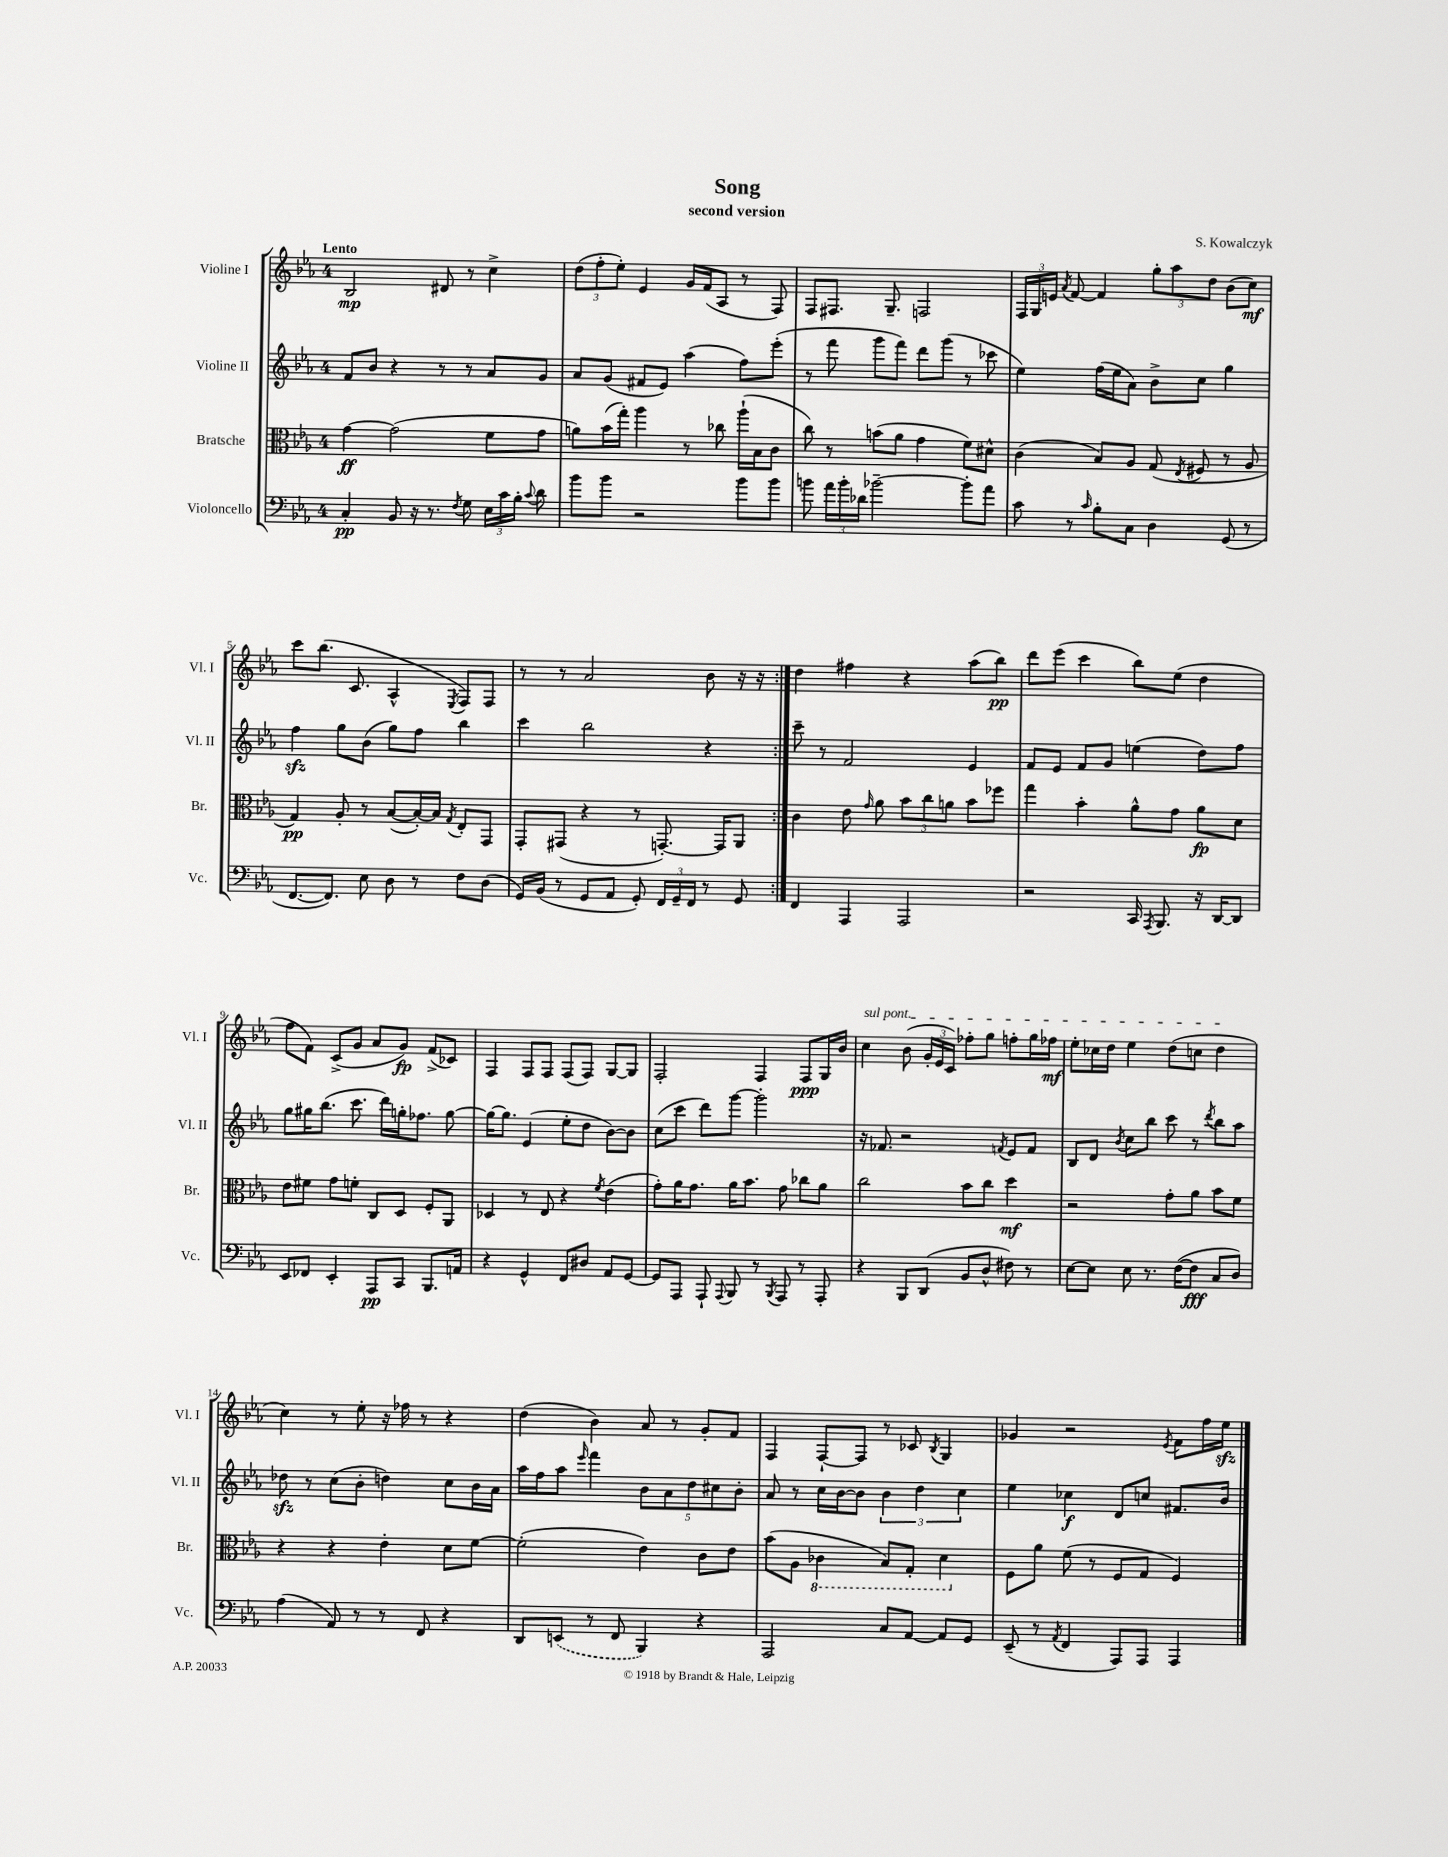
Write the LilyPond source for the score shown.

\header { title = "Song" composer = "S. Kowalczyk" subtitle = "second version" }
<<
\new StaffGroup <<
\new Staff = "s0" \with { instrumentName = "Violine I" shortInstrumentName = "Vl. I" } {
    \clef treble \key ees \major \once \override Staff.TimeSignature.style = #'single-digit \time 4/4 \tempo "Lento"
    \autoBeamOff \repeat volta 2 { bes2\mp dis'8 r8 c''4-> |
    \tuplet 3/2 { d''8[( f''8-. ees''8]-.) } ees'4 g'16[ f'16( aes8] r8 f8) |
    f8[ fis8.] g8.-- f2 |
    \tuplet 3/2 { f16[ g16 e'16] } \acciaccatura { aes'8 } f'8~ f'4 \tuplet 3/2 { g''8[-. aes''8 d''8] } bes'8[( c''8]\mf) |
    c'''8[ bes''8.]( c'8. aes4-^ \acciaccatura { ees8 } f8[) f8] |
    r8 r8 aes'2 bes'8 r16 r16 | }
    d''4 fis''4 r4 aes''8[( bes''8]\pp) |
    d'''8[ ees'''8]( c'''4 bes''8[) ees''8]( d''4 |
    f''8[ f'8]) c'8[->( g'8] aes'8[ g'8]\fp) f'8[->( ces'8]) |
    f4 f8[ f8] f8[( f8]) g8[~ g8] |
    f2-. f4 f8[\ppp g16 bes'16] |
    \once \override TextSpanner.bound-details.left.text = \markup { \italic "sul pont." } c''4\startTextSpan bes'8( \tuplet 3/2 { g'16[-. ees'16 c'16]) } fes''8[-. g''8] f''8[-. g''16 fes''16]\mf |
    ees''8[-. ces''16 d''16] ees''4 d''8[( c''8] d''4\stopTextSpan |
    c''4) r8 ees''8-. r16 fes''16 r8 r4 |
    d''4( bes'4) aes'8 r8 g'8[-. f'8] |
    f4 f8[~-! f8] r8 ces'8 \acciaccatura { bes8 } g4 |
    ges'4 r2 \acciaccatura { ees'8 } f'8[ f''16 ees''16]\sfz \bar "|." |
}
\new Staff = "s1" \with { instrumentName = "Violine II" shortInstrumentName = "Vl. II" } {
    \clef treble \key ees \major \once \override Staff.TimeSignature.style = #'single-digit \time 4/4
    \autoBeamOff \repeat volta 2 { f'8[ bes'8] r4 r8 r8 aes'8[ g'8] |
    aes'8[ g'8]( fis'8[ ees'8]) aes''4( f''8[) ees'''8]-.( |
    r8 f'''8 g'''8[ f'''8]) d'''8[ g'''8]( r8 ces'''8 |
    ees''4) f''16[( ees''16 aes'8]) bes'8[-> c''8] g''4 |
    f''4\sfz g''8[ bes'8]( g''8[) f''8] bes''4 |
    c'''4 bes''2 r4 | }
    c'''8-- r8 f'2 ees'4 |
    f'8[ ees'8] f'8[ g'8] e''4( d''8[) f''8] |
    g''8[ gis''16 bes''8.]( c'''8. d'''16[) g''16-. fes''8.] g''8~ |
    g''16[~ g''8.] ees'4( ees''8[-. d''8] bes'8[~) bes'8] |
    c''8[( c'''8] d'''8[) g'''8]~ g'''2-. |
    r16 fes'8. r2 \acciaccatura { f'8 } ees'8[ f'8] |
    bes8[ d'8] \acciaccatura { bes'8 } c''8[ bes''8] c'''8 r8 \acciaccatura { d'''8 } bes''8[ aes''8] |
    des''8\sfz r8 c''8[( bes'8]-. d''4) c''8[ bes'16 aes'16] |
    aes''16[ f''16 aes''8] \grace { ees'''16 } f'''4 \tuplet 5/4 { bes'8[ aes'8 d''8 cis''8 bes'8]-. } |
    aes'8 r8 c''16[ bes'16~ bes'8] \tuplet 3/2 { bes'4 d''4 c''4 } |
    ees''4 ces''4\f d'8[ c''8] fis'8.[ bes'16] \bar "|." |
}
\new Staff = "s2" \with { instrumentName = "Bratsche" shortInstrumentName = "Br." } {
    \clef alto \key ees \major \once \override Staff.TimeSignature.style = #'single-digit \time 4/4
    \autoBeamOff \repeat volta 2 { g'4~\ff g'2( f'8[ g'8] |
    a'8[) bes'16( g''16]-.) aes''4 r8 ces''8 aes''16[-!( bes16 c'8] |
    c''8) r8 b'8[( aes'8] g'4 f'8[) dis'8]-^ |
    c'4( bes8[) aes8] g8( \acciaccatura { ees8 } fis8 r8 aes8 |
    g4\pp) aes8-. r8 bes8[~( bes16~-.) bes16] \acciaccatura { g8 } ees8[-. g,8] |
    g,8[-. gis,8]( r4 r8 g,8.~-.) g,16[ aes,8] | }
    c'4 ees'8 \grace { g'16 } aes'8 \tuplet 3/2 { bes'8[ c''8 a'8] } bes'8[ fes''8] |
    g''4 bes'4-. aes'8[-^ g'8] aes'8[\fp d'8] |
    ees'8[ fis'8] g'8[ f'8]-. c8[ d8] f8[-. aes,8] |
    des4 r8 ees8 r4 \acciaccatura { f'8 } ees'4( |
    g'8[-.) aes'16 g'8.] aes'16[ bes'8.] g'8 ces''8[ aes'8] |
    c''2 bes'8[ c''8] d''4\mf |
    r2 g'8[-. aes'8] bes'8[ f'8] |
    r4 r4 ees'4-. d'8[ f'8]~ |
    f'2-.( ees'4) c'8[ ees'8] |
    bes'8[( aes8] \ottava #-1 ces4 bes,8[) g,8]-. d4 \ottava #0 |
    f8[ aes'8] f'8( r8 f8[ g8] f4) \bar "|." |
}
\new Staff = "s3" \with { instrumentName = "Violoncello" shortInstrumentName = "Vc." } {
    \clef bass \key ees \major \once \override Staff.TimeSignature.style = #'single-digit \time 4/4
    \autoBeamOff \repeat volta 2 { c4-.\pp bes,8 r16 r8. \acciaccatura { f8 } g8 \tuplet 3/2 { ees16[ c'16 bes16]-. } \appoggiatura { c'8 } d'8 |
    bes'8[ bes'8] r2 bes'8[ bes'8] |
    b'8 \tuplet 3/2 { aes'16[ b'16-. des'16] } bes'2~-- bes'8[-. aes'8] |
    c'8 r8 \grace { c'16 } bes8[-. c8] d4 g,8( r8 |
    f,8.[~ f,8.]) ees8 d8 r8 f8[ d8]( |
    g,16[) bes,16]( r8 g,8[ aes,8] g,8-.) \tuplet 3/2 { f,16[ g,16-- f,16] } r8 g,8 | }
    f,4 aes,,4 aes,,2 |
    r2 c,16 \acciaccatura { aes,,8 } bes,,8. r16 d,16[~ d,8] |
    ees,8[ fes,8] ees,4-. aes,,8[\pp c,8] bes,,8.[ a,16] |
    r4 g,4-^ f,8[ dis8] aes,8[ g,8]~ |
    g,8[ aes,,8] aes,,8-! \appoggiatura { aes,,8 } bes,,8 r8 \acciaccatura { bes,,8 } aes,,8 r8 aes,,8-. |
    r4 bes,,8[ d,8]( bes,8[ d8]-^ fis8) r8 |
    ees8[~ ees8] ees8 r8. f16[~( f8]\fff c8[ d8]) |
    aes4( aes,8) r8 r8 f,8 r4 |
    d,8[ \once \slurDashed e,8]( r8 f,8 bes,,4) r4 |
    aes,,2 c8[ aes,8]~ aes,8[ g,8] |
    ees,8--( r8 \acciaccatura { aes,8 } f,4 aes,,8[) aes,,8] aes,,4 \bar "|." |
}
>>
>>
